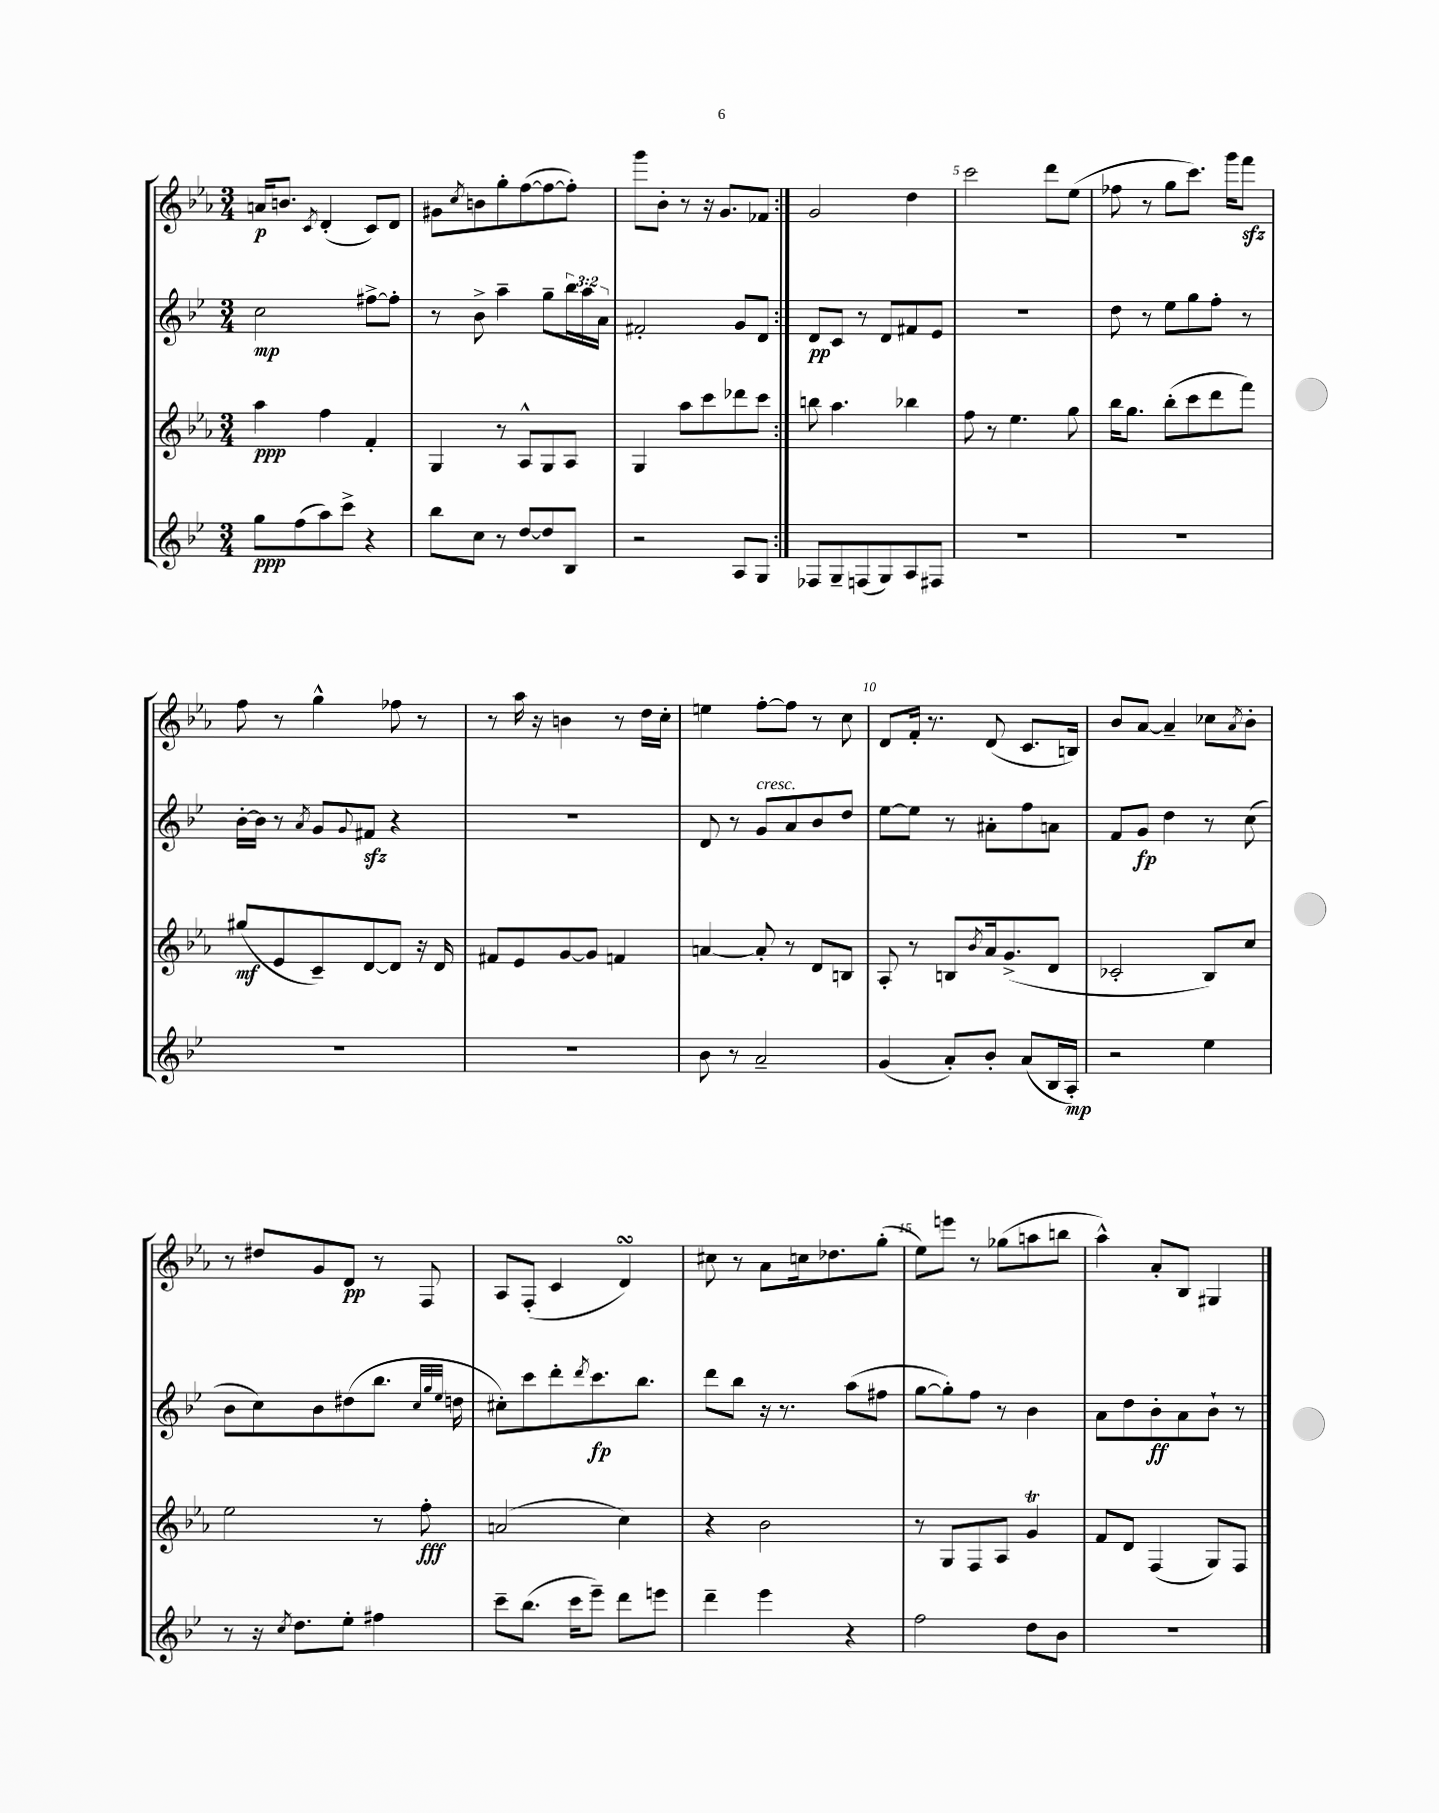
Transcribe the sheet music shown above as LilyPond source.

<<
\new StaffGroup <<
\new Staff = "s0" {
    \clef treble \key ees \major \numericTimeSignature \time 3/4
    \repeat volta 2 { a'16\p b'8. \acciaccatura { c'8 } d'4-.( c'8) d'8 |
    gis'8 \acciaccatura { c''8 } b'8 g''8-. f''8~( f''8~ f''8-.) |
    g'''8 bes'8-. r8 r16 g'8. fes'8 | }
    g'2 d''4 |
    c'''2 d'''8 ees''8( |
    fes''8 r8 g''8 c'''8.) g'''16 f'''8\sfz |
    f''8 r8 g''4-^ fes''8 r8 |
    r8 aes''16 r16 b'4 r8 d''16 c''16-. |
    e''4 f''8~-. f''8 r8 c''8 |
    d'8 f'16-. r8. d'8( c'8. b16) |
    bes'8 aes'8~ aes'4-- ces''8 \acciaccatura { aes'8 } bes'8-. |
    r8 dis''8 g'8 d'8\pp r8 f8 |
    aes8 f8-.( c'4 d'4\turn) |
    cis''8 r8 aes'8 c''16 des''8. g''8-.( |
    ees''8) e'''8 r8 ges''8( a''8 b''8 |
    aes''4-^) aes'8-. bes8 gis4 \bar "|." |
}
\new Staff = "s1" {
    \clef treble \key bes \major \numericTimeSignature \time 3/4 \override Staff.TupletNumber.text = #tuplet-number::calc-fraction-text
    \repeat volta 2 { c''2\mp fis''8~-> fis''8-. |
    r8 bes'8-> a''4-- g''8-- \tuplet 3/2 { bes''16 a''16 a'16 } |
    fis'2-. g'8 d'8 | }
    d'8\pp c'8 r8 d'8 fis'8 ees'8 |
    R2. |
    d''8 r8 ees''8 g''8 f''8-. r8 |
    bes'16~-. bes'16 r8 \acciaccatura { a'8 } g'8 \appoggiatura { g'8 } fis'8\sfz r4 |
    R2. |
    d'8 r8 g'8^\markup { \italic "cresc." } a'8 bes'8 d''8 |
    ees''8~ ees''8 r8 ais'8-. f''8 a'8 |
    f'8 g'8\fp d''4 r8 c''8( |
    bes'8 c''8) bes'8 dis''8( bes''8. \grace { c''32 g''32 ees''32 } d''16 |
    cis''8-.) c'''8 d'''8-. \acciaccatura { d'''8 } c'''8.\fp bes''8. |
    d'''8 bes''8 r16 r8. a''8( fis''8 |
    g''8~ g''8-.) f''8 r8 bes'4 |
    a'8 d''8 bes'8-.\ff a'8 bes'8-! r8 \bar "|." |
}
\new Staff = "s2" {
    \clef treble \key ees \major \numericTimeSignature \time 3/4
    \repeat volta 2 { aes''4\ppp f''4 f'4-. |
    g4 r8 aes8-^ g8 aes8 |
    g4 aes''8 c'''8 des'''8 c'''8 | }
    b''8 aes''4. bes''4 |
    f''8 r8 ees''4. g''8 |
    bes''16 g''8. bes''8-.( c'''8 d'''8 f'''8) |
    gis''8\mf( ees'8 c'8--) d'8~ d'8 r16 d'16 |
    fis'8 ees'8 g'8~ g'8 f'4 |
    a'4~ a'8-. r8 d'8 b8 |
    aes8-. r8 b8 \acciaccatura { bes'8 } aes'16 g'8.->( d'8 |
    ces'2-. bes8) c''8 |
    ees''2 r8 f''8-.\fff |
    a'2( c''4) |
    r4 bes'2 |
    r8 g8 f8 aes8 g'4\trill |
    f'8 d'8 f4( g8) f8 \bar "|." |
}
\new Staff = "s3" {
    \clef treble \key bes \major \numericTimeSignature \time 3/4
    \repeat volta 2 { g''8\ppp f''8( a''8) c'''8-> r4 |
    bes''8 c''8 r8 d''8~ d''8 bes8 |
    r2 a8 g8 | }
    fes8 g8-- f8( g8) a8 fis8 |
    R2. |
    R2. |
    R2. |
    R2. |
    bes'8 r8 a'2-- |
    g'4( a'8-.) bes'8-. a'8( bes16 a16-.\mp) |
    r2 ees''4 |
    r8 r16 \acciaccatura { c''8 } d''8. ees''8-. fis''4 |
    c'''8-- bes''8.( c'''16 ees'''8--) d'''8 e'''8 |
    d'''4-- ees'''4 r4 |
    f''2 d''8 bes'8 |
    R2. \bar "|." |
}
>>
>>
\layout { \context { \Score \override BarNumber.break-visibility = ##(#f #t #t) barNumberVisibility = #(every-nth-bar-number-visible 5) } }
